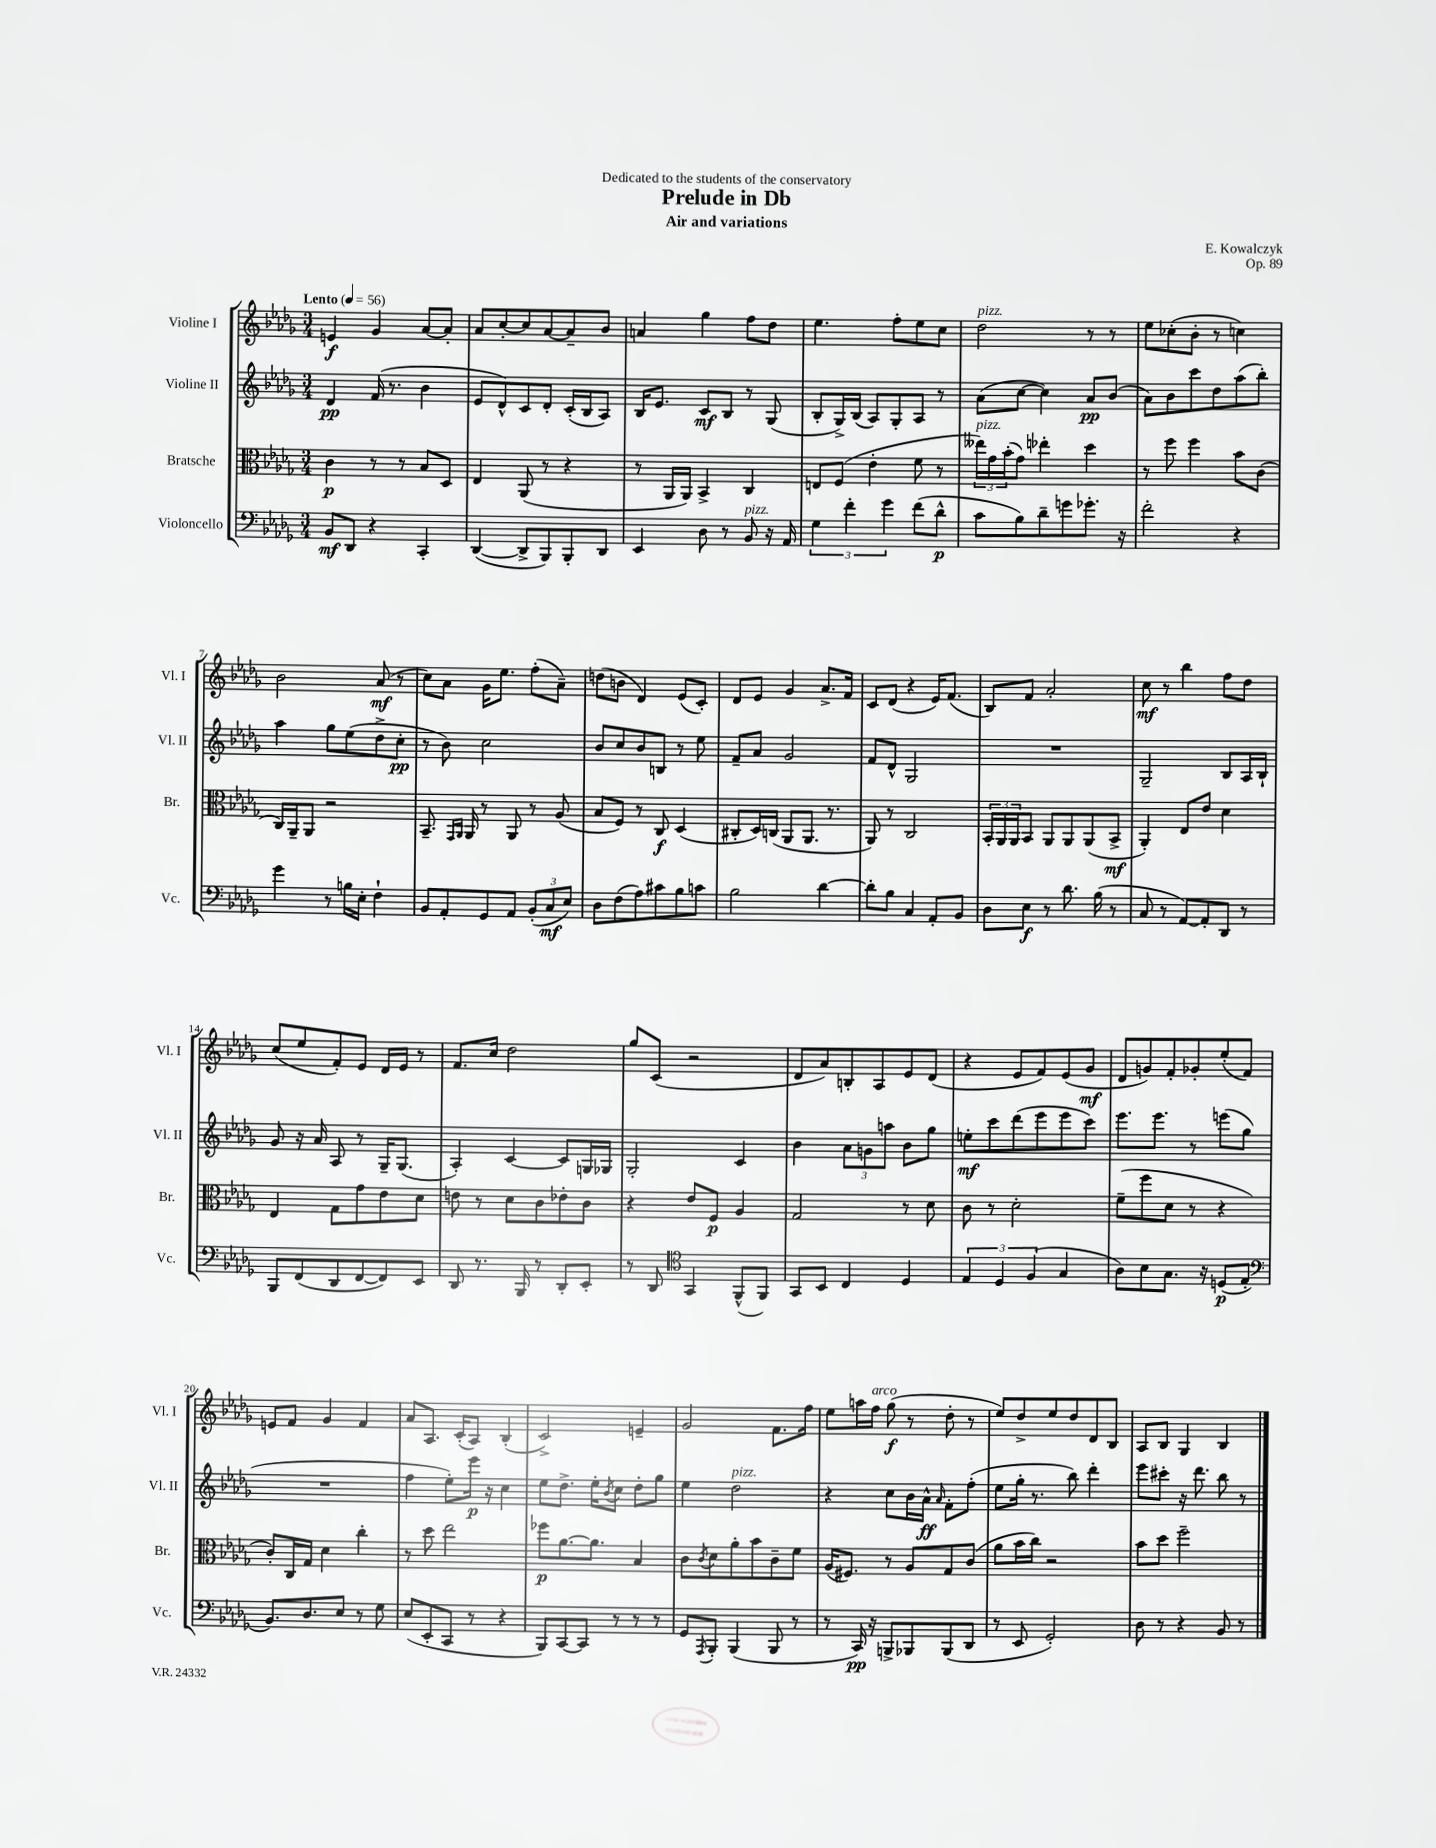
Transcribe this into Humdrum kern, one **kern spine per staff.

**kern	**kern	**kern	**kern
*staff4	*staff3	*staff2	*staff1
*clefF4	*clefC3	*clefG2	*clefG2
*k[b-e-a-d-g-]	*k[b-e-a-d-g-]	*k[b-e-a-d-g-]	*k[b-e-a-d-g-]
*M3/4	*M3/4	*M3/4	*M3/4
*MM56	*MM56	*MM56	*MM56
8BB-	4c	4d-	4e
8DD-	.	.	.
4r	8r	(16f	4g-
.	.	8.r	.
.	8r	.	.
4CC'	8B-	4b-	[8a-
.	8D-	.	8a-']
=	=	=	=
([4DD-	4E-	8e-	8a-
.	.	8d-^^)	[8cc'
8DD-^]	(8AA-	8c	8cc]
8BBB-)	8r	8d-'	[8a-
8BBB-'	4r	(16c'	8a-~]
.	.	16B-	.
8DD-	.	8A-)	8b-
=	=	=	=
4EE-	8r	16B-	4a
.	.	8.e-	.
.	16AA-	.	.
.	16AA-)	.	.
8D-	4BB-^	8c	4gg-
8r	.	8B-	.
8BB-	4C	8r	8ff
16r	.	(8G-	8dd-
16AA-	.	.	.
=	=	=	=
6G-	8E	8B-'	4.ee-
.	(8F	16G-^)	.
6f'	.	.	.
.	.	(16B-	.
.	4e-'	8A-)	.
6g-	.	.	.
.	.	8G-'	8ff'
(8f	8f	8A-	8ee-
8d-^^	8r	8r	8cc
=	=	=	=
8c	24ee--)	(8a-	2dd-
.	24g-	.	.
.	(24b-'	.	.
8B-)	8g-)	[8cc	.
8d-~	4ee-'	4cc])	.
8g	.	.	.
8.g-'	4dd-	8a-	8r
.	.	(8b-	8r
16r	.	.	.
=	=	=	=
2f'	8r	8a-)	8ee-
.	8ff	8b-	(8cc-'
.	4ff	8ccc	8b-'
.	.	8dd-	8r
4r	8b-	(8aa-	4cc)
.	(8c	8bb-')	.
=	=	=	=
4g-	16C)	4aa-	2b-
.	16AA-~	.	.
.	8AA-	.	.
8r	2r	8gg-	.
16B	.	(8ee-	.
16E-'	.	.	.
4F`	.	8dd-^	(8a-
.	.	8cc'	8r
=	=	=	=
8BB-	8.BB-~	8r	8cc)
8AA-'	.	8b-)	8a-
.	16qqGG-	.	.
.	16qqAA-	.	.
.	16AA-	.	.
8GG-	8r	2cc	16g-
.	.	.	8.ee-
8AA-	8AA-	.	.
(12BB-'	8r	.	(8ff'
12C	.	.	.
.	(8A-	.	8a-~)
12E-)	.	.	.
=	=	=	=
8D-	8B-	8b-	(8dd
(8F	8F)	8cc	8b
8A-)	8r	8b-	4d-)
8c#	8C	8B	.
8B-	(4D-	8r	(8e-
8c	.	8ee-	8c')
=	=	=	=
2B-	8C#'	8f~	8d-
.	16D-)	8a-	8e-
.	(16C	.	.
.	8AA-	2g-	4g-
.	8.AA-	.	.
[4d-	.	.	8.a-^
.	8.r	.	.
.	.	.	16f
=	=	=	=
8d-']	8AA-)	8f	8c
8B-	8r	8d-^^	(8d-
4C	2C	2G-	4r
8AA-'	.	.	16e-)
.	.	.	(8.f
8BB-	.	.	.
=	=	=	=
8D-	24BB-'	2.r	8B-)
.	24AA-	.	.
.	24AA-	.	.
8E-	8BB-	.	8f
8r	8AA-	.	2a-'
8.d-	8AA-	.	.
.	(8AA-	.	.
(16B-	.	.	.
8r	8BB-^	.	.
=	=	=	=
8C	4AA-')	2G-~	8cc
8r	.	.	8r
[8AA-)	8E-	.	4bb-
8AA-']	8e-	.	.
8DD-	4d-	8B-	8ff
8r	.	16A-	8dd-
.	.	16B-`	.
=	=	=	=
8BBB-	4E-	8g-	(8cc
(8FF	.	16r	8ee-
.	.	16a-	.
8DD-	8G-	8A-	8f')
[8FF	8g-	8r	8e-
8FF])	8e-	16G-~	16d-
.	.	(8.G-	16e-
8EE-	8d-	.	8r
=	=	=	=
8DD-	8e	4A-')	8.f
8.r	8r	.	.
.	.	.	16cc
.	8d-	[4c	2dd-
16BBB-	.	.	.
8r	8c	.	.
8DD-'	8e-'	8c]	.
8EE-'	8c	16G	.
.	.	16G-	.
=	=	=	=
8r	4r	2G-'	8gg-
8DD-	.	.	(8c
*clefC4	*	*	*
4GG-	8e-	.	2r
.	8F	.	.
(8FF^^	4A-	4c	.
8FF)	.	.	.
=	=	=	=
8GG-	2G-	4b-	8d-
8BB-	.	.	8a-)
4C	.	12a-	8B'
.	.	12g	.
.	.	.	8A-
.	.	12aa	.
4D-	8r	8b-	8e-
.	8d-	8gg-	(8d-
=	=	=	=
6E-	8c	8ee'	4r
.	8r	8ccc	.
6D-	.	.	.
.	2d-'	(8ddd-	8e-
(6F	.	.	.
.	.	8eee-	8f)
4G-	.	8eee-	(8e-
.	.	8ccc)	8g-
=	=	=	=
8A-)	(8f~	8.eee-	8d-
8B-	8ff	.	8g)
.	.	8.eee-	.
8.G-	8d-	.	8f'
.	8r	8r	8g-'
16r	.	.	.
(8D	4r	(8eee	(8ee-'
8E-'	.	8gg-	8f)
=	=	=	=
*clefF4	*	*	*
8.BB-)	8c')	2.r	8e
.	16C	.	8f
8.D-	16G-	.	.
.	4d-	.	4g-
8E-	.	.	.
8r	4cc'	.	4f
8G-	.	.	.
=	=	=	=
(8E-	8r	4ff	8a-
8EE-'	8dd-	.	8.A-
8CC	2ee-	8ee-')	.
.	.	.	(16c'
8r	.	16eee-	8A-)
.	.	16r	.
4r	.	4cc	(4B-'
=	=	=	=
8BBB-)	8ff-	8ee-	2c^)
[8CC	[8.a-	8.dd-^	.
8CC]	.	.	.
.	8.a-]	16ee-'	.
.	.	8qb-	.
8r	.	8cc	.
8r	4B-	8dd-'	4e~
8r	.	8gg-	.
=	=	=	=
8GG-	8c	4ee-	2g-
8qAAA-	8qc	.	.
8BBB-'	8d-	.	.
(4BBB-	8a-'	2dd-	.
.	8b-	.	.
8BBB-	8c~	.	8.f
8r	8f	.	.
.	.	.	16ff
=	=	=	=
8r	(16A-	4r	8ee-
.	8.F#)	.	.
16CC)	.	.	16aa
16r	.	.	16ff
8BBB^	8r	8cc	(8gg-
8BBB-	8A-	16b-	8r
.	.	16a-^^	.
.	.	16qqa-	.
(8BBB-	8G-	8f'	8dd-'
8DD-	(8c	(8ff'	8r
=	=	=	=
8r	8a-	8ee-	8ee-)
8EE-	16b-	16gg-'	8dd-^
.	16cc)	8.r	.
2GG-')	2r	.	8ee-
.	.	8bb-)	8dd-
.	.	4ddd-'	8d-
.	.	.	8B-
=	=	=	=
8D-	8b-	8eee-	8A-
8r	8dd-	8ccc#'	8B-
4r	2ff~	16r	4G-
.	.	8.ddd-	.
8BB-	.	8bb-	4B-
8r	.	8r	.
==	==	==	==
*-	*-	*-	*-
